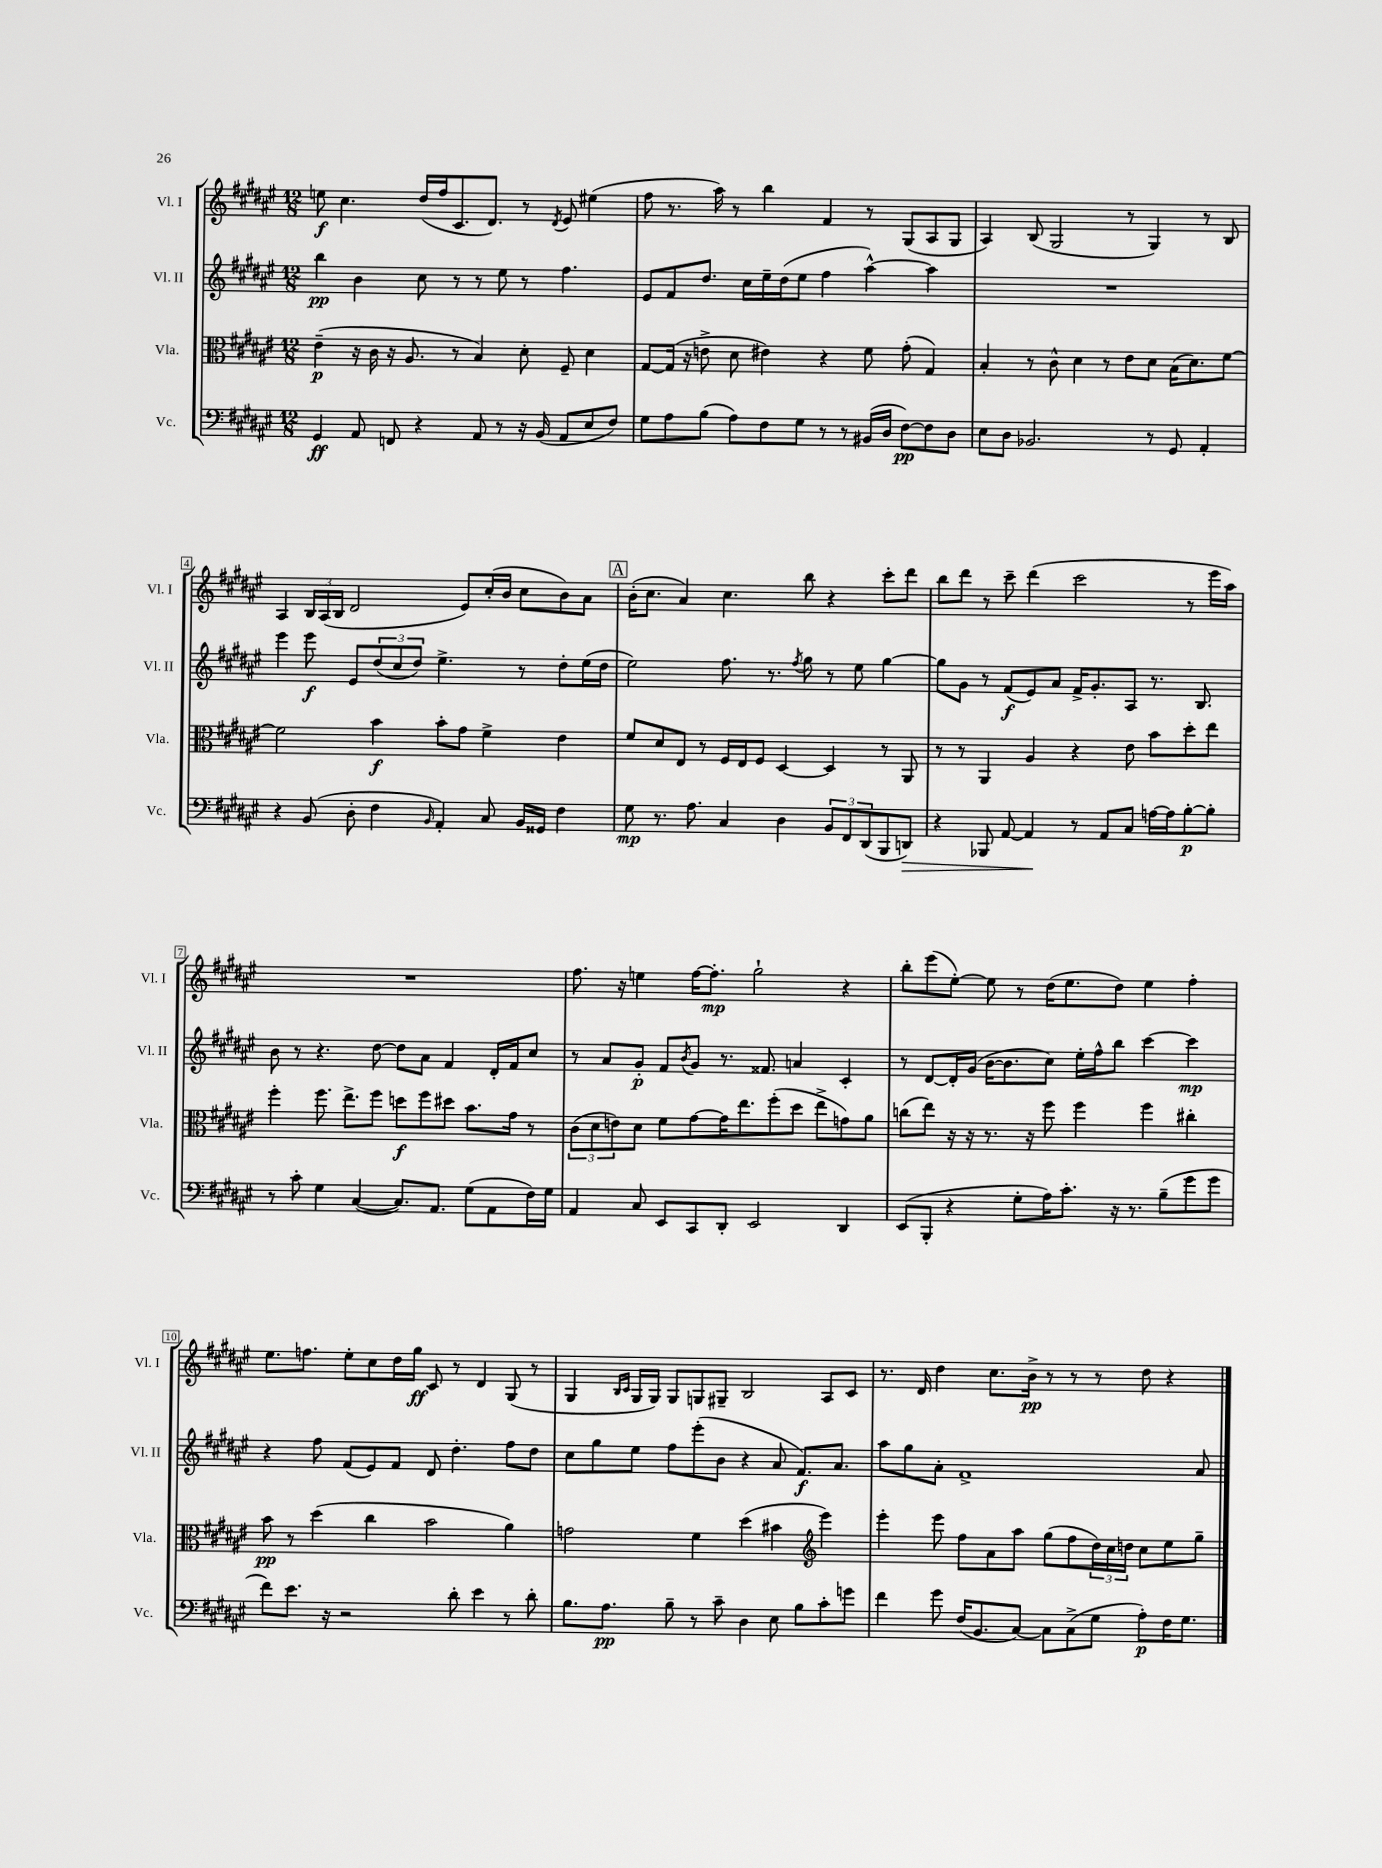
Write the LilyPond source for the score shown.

<<
\new StaffGroup <<
\new Staff = "s0" \with { instrumentName = "Vl. I" shortInstrumentName = "Vl. I" } {
    \clef treble \key fis \major \numericTimeSignature \time 12/8
    e''8\f cis''4. dis''16( fis''16 cis'8. dis'8.) r8 \acciaccatura { dis'8 } eis'8 eis''4( |
    fis''8 r8. ais''16) r8 b''4 fis'4 r8 gis8( ais8 gis8 |
    ais4) b8( gis2 r8 gis4) r8 b8 |
    ais4 \tuplet 3/2 { b16 ais16( b16 } dis'2 eis'8) cis''16-.( b'16 cis''8 b'8) ais'8 |
    \mark \markup { \box "A" } b'16-.( cis''8. ais'4) cis''4. b''8 r4 cis'''8-. dis'''8 |
    b''8 dis'''8 r8 cis'''8-- dis'''4( cis'''2 r8 eis'''16 ais''16) |
    R1. |
    fis''8. r16 e''4 fis''16~ fis''8.-.\mp gis''2-! r4 |
    b''8-. eis'''8( eis''8~-.) eis''8 r8 dis''16( eis''8. dis''8) eis''4 fis''4-. |
    eis''8. f''8. eis''8-. cis''8 dis''16 gis''16\ff cis'8 r8 dis'4 gis8( r8 |
    gis4 \grace { b16 cis'16 } gis16 gis16) gis8 g8 gis8-- b2 ais8 cis'8 |
    r8. dis'16 dis''4 cis''8. b'16->\pp r8 r8 r8 dis''8 r4 \bar "|." |
}
\new Staff = "s1" \with { instrumentName = "Vl. II" shortInstrumentName = "Vl. II" } {
    \clef treble \key fis \major \numericTimeSignature \time 12/8
    b''4\pp b'4 cis''8 r8 r8 eis''8 r8 fis''4. |
    eis'8 fis'8 dis''8. cis''16 eis''16-- dis''16( eis''8 fis''4 ais''4~-^) ais''4 |
    R1. |
    eis'''4 eis'''8\f eis'8 \tuplet 3/2 { dis''8( cis''8 dis''8) } eis''4.-> r8 dis''8-. eis''16( dis''16 |
    \mark \markup { \box "A" } eis''2) fis''8. r8. \acciaccatura { fis''8 } gis''8 r8 eis''8 gis''4~ |
    gis''8 gis'8 r8 fis'8\f( eis'8) ais'8 fis'16-> gis'8.-. ais8 r8. b8. |
    b'8 r8 r4. dis''8~ dis''8 ais'8 fis'4 dis'16-. fis'16 cis''8 |
    r8 ais'8 gis'8-.\p fis'8 \acciaccatura { b'8 } gis'8 r8. fisis'8. a'4 cis'4-. |
    r8 dis'8~ dis'16-. gis'16( b'16~ b'8. cis''8) eis''16-. fis''16-^ b''8 cis'''4~ cis'''4\mp |
    r4 fis''8 fis'8( eis'8) fis'8 dis'8 dis''4.-. fis''8 dis''8 |
    cis''8 gis''8 eis''8 fis''8 eis'''8-.( b'8 r4 ais'8 fis'8.\f) ais'8. |
    ais''8 gis''8 ais'8-. fis'1-> ais'8 \bar "|." |
}
\new Staff = "s2" \with { instrumentName = "Vla." shortInstrumentName = "Vla." } {
    \clef alto \key fis \major \numericTimeSignature \time 12/8
    eis'4--\p( r16 cis'16 r16 ais8. r8 b4) dis'8-. fis8-- dis'4 |
    gis8~ gis16( r16 e'8-> dis'8 eis'4) r4 fis'8 gis'8-.( gis4) |
    b4-. r8 cis'8-^ dis'4 r8 eis'8 dis'8 b16( dis'8.) fis'8~ |
    fis'2 b'4\f b'8-. gis'8 fis'4-> eis'4 |
    \mark \markup { \box "A" } fis'8 dis'8 eis8 r8 fis16 eis16 fis8 dis4~ dis4 r8 ais,8 |
    r8 r8 ais,4 ais4 r4 eis'8 b'8 dis''8-. eis''8 |
    fis''4-. fis''8. eis''8.-> fis''8 d''8\f fis''8 dis''8 b'8. gis'16 r8 |
    \tuplet 3/2 { cis'8( dis'8 e'8) } dis'8 fis'8 gis'8~ gis'16 eis''8. fis''8-.( dis''8 eis''8-> g'8) ais'8 |
    c''8( eis''8) r16 r16 r8. r16 fis''8 fis''4 fis''4 cis''4-. |
    b'8\pp r8 dis''4( cis''4 b'2 ais'4) |
    g'2 fis'4 dis''4( bis'4 \clef treble eis'''4) |
    eis'''4-. eis'''8 fis''8 ais'8 ais''8 gis''8( fis''8 \tuplet 3/2 { dis''16) cis''16 d''16 } cis''8 eis''8 gis''8-- \bar "|." |
}
\new Staff = "s3" \with { instrumentName = "Vc." shortInstrumentName = "Vc." } {
    \clef bass \key fis \major \numericTimeSignature \time 12/8
    gis,4\ff ais,8 f,8 r4 ais,8 r8 r16 b,16( ais,8 eis8 fis8) |
    gis8 ais8 b8( ais8) fis8 gis8 r8 r8 bis,16( dis16 fis8~\pp) fis8 dis8 |
    eis8 dis8 bes,2. r8 gis,8 ais,4-. |
    r4 b,8( dis8-. fis4 \grace { b,16 } ais,4-.) cis8 b,16 gisis,16 fis4 |
    \mark \markup { \box "A" } gis8\mp r8. ais8. cis4 dis4 \tuplet 3/2 { b,8 fis,8 dis,8( } b,,8 d,8\>) |
    r4 bes,,8 ais,8~ ais,4\! r8 ais,8 cis8 a16~ a16 b8~-.\p b8-. |
    r8 cis'8-. gis4 cis4~( cis8.) ais,8. gis8( ais,8 fis16) gis16 |
    ais,4 cis8 eis,8 cis,8 dis,8-. eis,2 dis,4 |
    eis,8( b,,8-. r4 gis8-. ais16) cis'8.-. r16 r8. b8--( gis'8 gis'8 |
    fis'8) eis'8. r16 r2 dis'8-. eis'4 r8 dis'8-. |
    b8. ais8.\pp b8-- r8 cis'8-- dis4 eis8 b8 cis'8-. g'8 |
    fis'4 gis'8 fis16( b,8. cis8~) cis8 cis8->( gis8 ais8-.\p) fis16 gis8. \bar "|." |
}
>>
>>
\layout { \context { \Score \override BarNumber.stencil = #(make-stencil-boxer 0.1 0.3 ly:text-interface::print) } }
